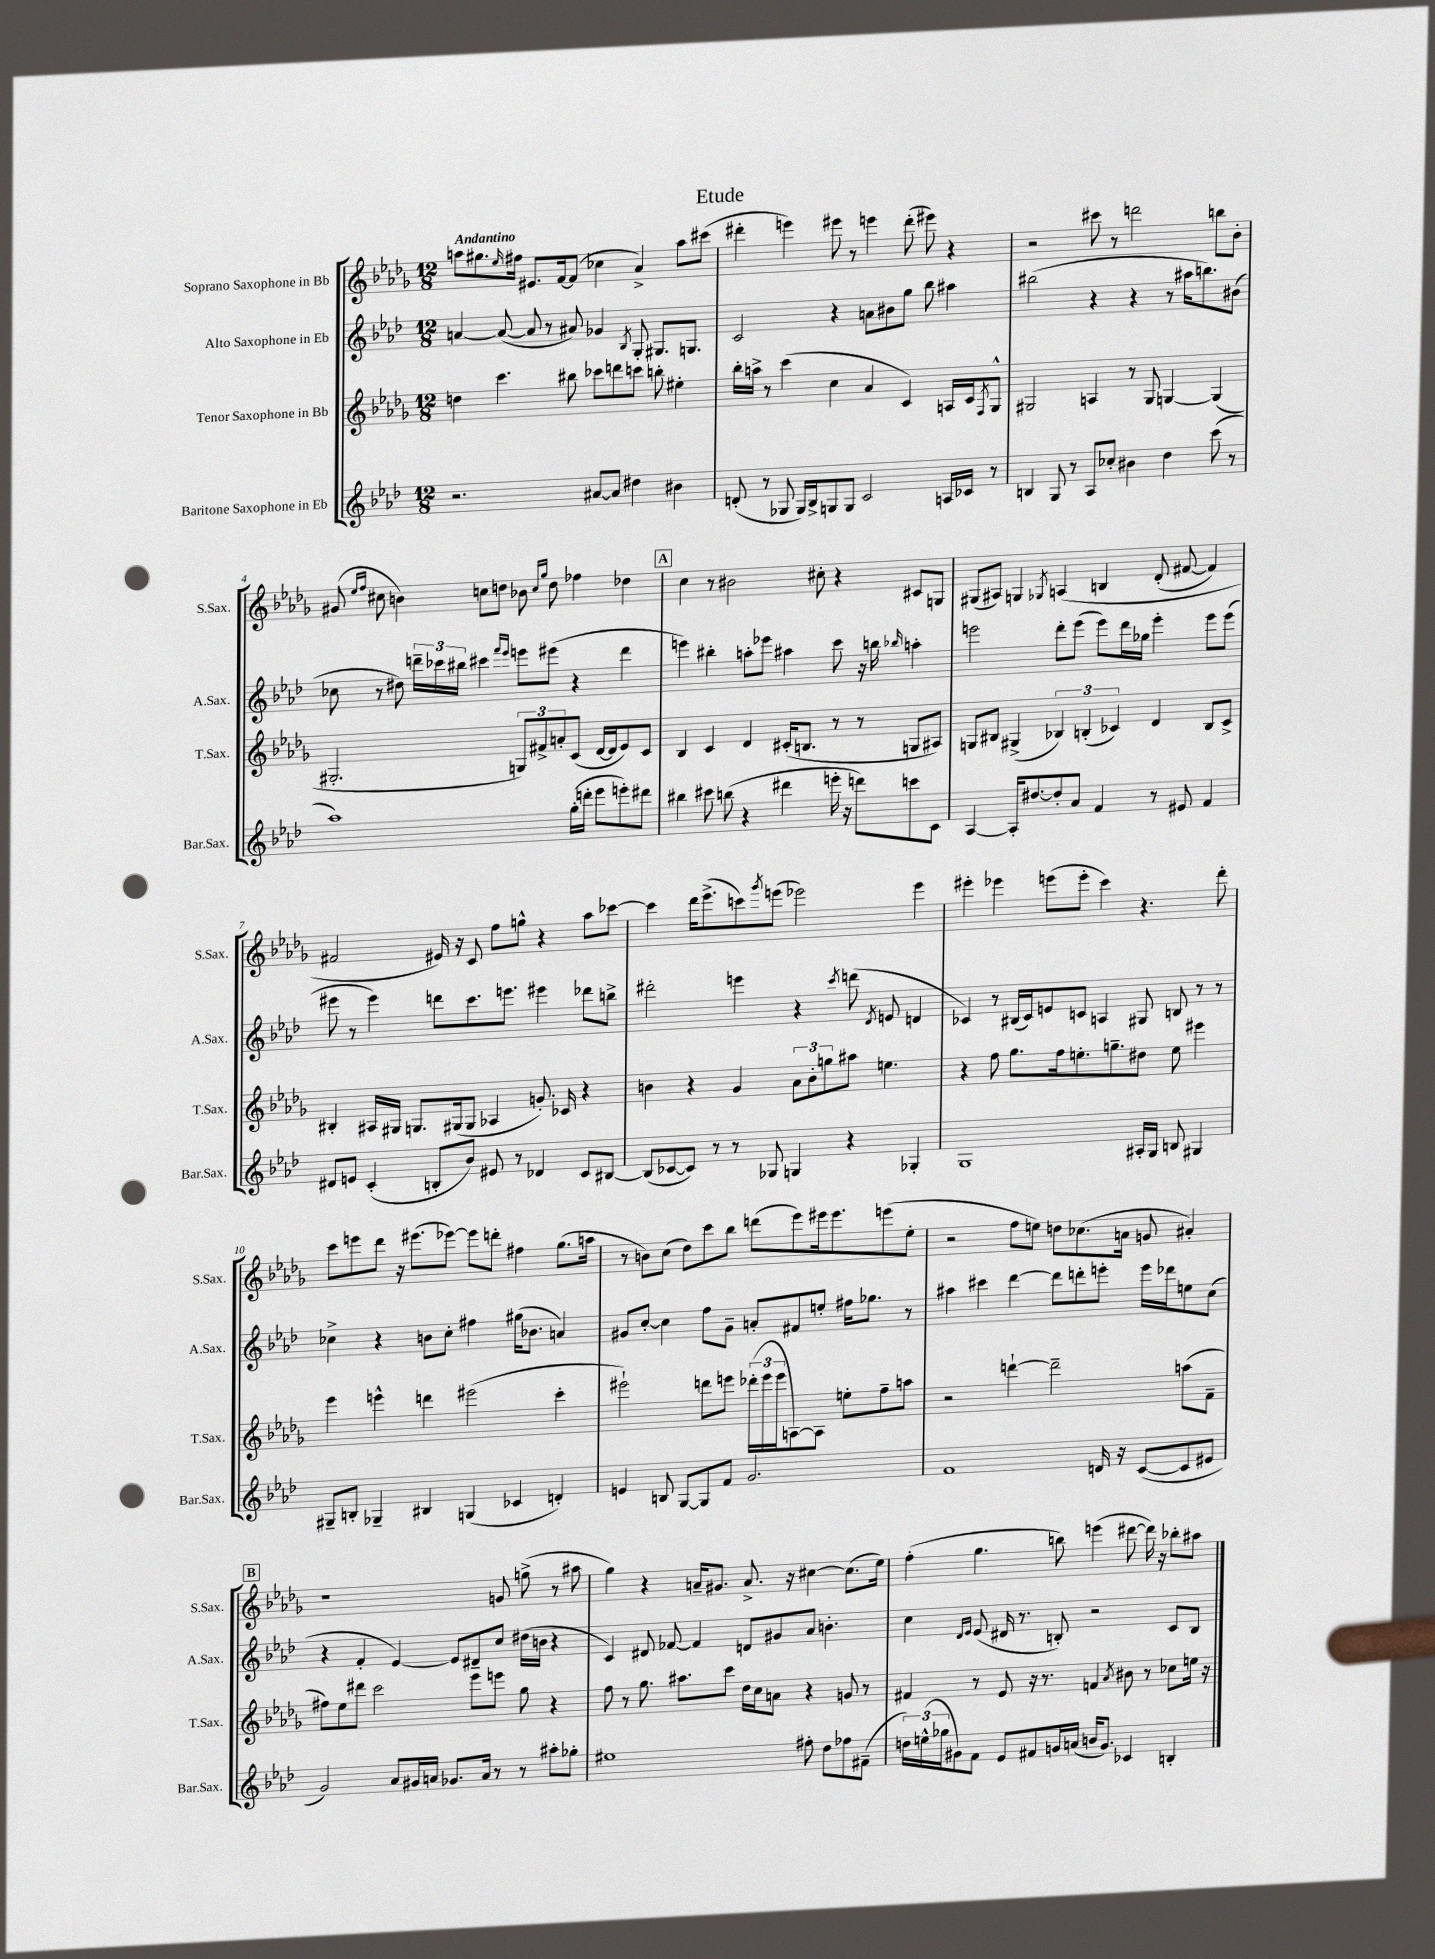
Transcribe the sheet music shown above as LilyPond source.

\header { title = "Etude" }
<<
\new StaffGroup <<
\new Staff = "s0" \with { instrumentName = "Soprano Saxophone in Bb" shortInstrumentName = "S.Sax." } {
    \clef treble \key des \major \numericTimeSignature \time 12/8 \tempo "Andantino"
    a''8 gis''8. \grace { ees''16 } fis''16 eis'8. f'16~ f'8( ces''4 aes'4->) a''8 cis'''8( |
    dis'''4-. e'''4) eis'''8 r8 e'''4 dis'''8-.( eis'''8) r4 |
    r2 cis'''8 r8 d'''2 b''8 bes'8-. |
    gis'8( \grace { ees''16 f''16 } cis''8 b'4) c''8 d''8 bes'8 \grace { c''16 ges''16 } d''8 fes''4 des''4 |
    \mark \markup { \box "A" } c''4 r8 bis'2 cis''8-. r4 cis'8 g8 |
    gis8( ais8) g4 \acciaccatura { ges8 } a4\( b4 des'8-.( fis'8~ fis'4) |
    fis'2 eis'16\) r16 c'8 f''8 g''8-^ r4 aes''8 ces'''8~ |
    ces'''4 des'''16 ees'''8.->( c'''8) \acciaccatura { ges'''8 } e'''8( ees'''2) ees'''4 |
    eis'''4-. ees'''4 e'''8( e'''8-. c'''4) r4. des'''8-. |
    c'''8 e'''8 des'''8 r16 eis'''8.( ees'''8~) ees'''8 d'''8-. fis''4 ges''8.( a''16 |
    r8 b'8) c''8( des''8) c'''8 bes''8 d'''8( ees'''8) eis'''16 eis'''8. e'''8( ees''8-. |
    r2 f''8 e''8) d''8 ces''8.( a'16 g'8 ais'4-.) |
    \mark \markup { \box "B" } r1 g'8 g''8->( r8 ais''8 |
    ges''4) r4 a'16-- gis'8. a'8.-> r16 cis''4~ cis''8.( ees''16) |
    f''4-.( ges''4. b''8) e'''4( dis'''8~ dis'''16) r16 bes''8-. ais''8 \bar "|." |
}
\new Staff = "s1" \with { instrumentName = "Alto Saxophone in Eb" shortInstrumentName = "A.Sax." } {
    \clef treble \key aes \major \numericTimeSignature \time 12/8
    a'4~ a'8~( a'8 r8 ais'8) ges'4 \acciaccatura { bes8 } g8-. gis8. g8. |
    c'2 r4 a'8 bis'8 g''8 bes''8 ais''4 |
    bis''2( r4 r4 r8 ais''16 b''8.) bis'8( |
    ces''8 r8 dis''8) \tuplet 3/2 { d'''16-- ces'''16 bis''16 } cis'''4 \grace { f'''16 ees'''16 } e'''8 eis'''8( r4 d'''4 |
    \mark \markup { \box "A" } e'''4) bis''4-. a''8-. ees'''8 ais''4 c'''8 r16 b''16 \grace { bes''16 } a''4-. |
    e'''2 des'''8-. e'''8( e'''8) des'''16 ges''16 e'''4-. e'''8 e'''8( |
    eis'''8 r8 eis'''4) d'''8 c'''8. e'''8. eis'''4 des'''8 b''8-> |
    dis'''2-. e'''4 r4 \acciaccatura { c'''8 } d'''8( \acciaccatura { des'8 } e'8 d'4 |
    ces'4) r8 bis16( ces'16) e'8 c'8 a4 gis8 b8 r8 r8 |
    ces''4-> r4 b'8 ces''8-. fis''4 gis''16( bes'8. a'4) |
    gis'8 c''8~-. c''4 f''8 gis'8-- a'8-. fis'8 e''8-. fis''16 ges''8. r8 |
    ais''4 cis'''4 des'''4~ des'''8 d'''8-. e'''8-. e'''16 des'''16 e''8 c''8( |
    \mark \markup { \box "B" } r4 f'4-. ees'4~) ees'8 dis'8-- c''8 dis''16( b'16 r4 |
    c'4) dis'8 fes'8~ fes'4 d'8 gis'8 aes'8 b'4.-. |
    c''4 \grace { des'16 ees'16 } ees'8( dis'16 r8. b8-.) r2 c'8 b8 \bar "|." |
}
\new Staff = "s2" \with { instrumentName = "Tenor Saxophone in Bb" shortInstrumentName = "T.Sax." } {
    \clef treble \key des \major \numericTimeSignature \time 12/8
    d''4 c'''4. bis''8 ces'''8 d'''8 c'''8 b''8-. eis''4-. |
    bes''16-. a''16-> r8 c'''4( c''4 aes'4 c'4) a16 c'16 \acciaccatura { f8 } ges8-^ |
    gis2 a4 r8 gis8 g4~ g4( |
    gis2.-. \tuplet 3/2 { g8) fis'8-> a'8-. } c'8( des'16~ des'16 ees'8) c'8 |
    \mark \markup { \box "A" } bes4 c'4 des'4 cis'16-.( b8. r8 r8 g8 ais8) |
    g8 bis8 gis4->( \tuplet 3/2 { bes4) b4-.( ces'4) } des'4 b8 ces'8-> |
    bis4-. ais16 gis16 g8. gis16( gis8 aes4 g'8.-.) ces'16 r4 |
    b'4 r4 ges'4 \tuplet 3/2 { aes'8 b'8-. g''8 } ais''8 e''4. |
    r4 f''8 ges''8. f''16 e''8.-. g''8.-- dis''8 e''8 eis'''4 |
    ees'''4 e'''4-^ d'''4 eis'''2( c'''4-. |
    eis'''2-!) d'''8 e'''8 \tuplet 3/2 { des'''16-.( e'''16 e'''16 } a8~) a8 e''8-. f''8-- a''8 |
    r2 d'''4~-! d'''2-- a''8( f'8-- |
    \mark \markup { \box "B" } fis''8) ees''8 dis'''8 c'''2 ees'''8 e'''8 ges''8 r4 |
    f''8 r8 ges''8. ais''8. c'''8 des''16 c''16 a'8 r4 g'8 r8 |
    fis'4 r8 ees'8 r16 r8. f'4 \acciaccatura { aes'8 } bis'8 r8 ces''8 e''16 r16 \bar "|." |
}
\new Staff = "s3" \with { instrumentName = "Baritone Saxophone in Eb" shortInstrumentName = "Bar.Sax." } {
    \clef treble \key aes \major \numericTimeSignature \time 12/8
    r2. ais'8~ ais'8 dis''4 bis'4 |
    d'8-.( r8 ges8 ges16) bes16-> g8 g8 c'2 a16 ces'16 r8 |
    b4 g8 r8 aes8 ces''8-. bis'4 des''4 c'''8( r8 |
    aes''1) g''16-.( d'''16-. ees'''8 e'''8-.) dis'''8 |
    \mark \markup { \box "A" } bis''4 cis'''8 b''8( r4 dis'''4 e'''16-. r16 d'''8) c'''8 c'8 |
    aes4~ aes16-. dis''8.~ dis''8-. aes'8 f'4 r8 eis'8 f'4 |
    dis'8 e'8 c'4-.( b8-. bes'8) eis'8 r8 des'4 c'8 bis8~ |
    bis8( ces'8~ ces'8) r8 r8 ges8 g4 r4 ges4-. |
    g1 ais16-. g16 b8 gis4 |
    gis8-- b8-. ges4-- bis4 g4( ces'4 d'4-.) |
    e'4 b8 g8~ g8 f'8 g'2. |
    f'1 d'16 r16 c'8~( c'8 eis'8 |
    \mark \markup { \box "B" } g'2) aes'8 gis'16 a'16 ges'8. a'16 r8 r8 ais''8-. ges''8-. |
    eis''1 fis''8-. des''8 fes''8 fis'8--( |
    \tuplet 3/2 { d''16) e''16-^( ges''16 } gis'8) f'8 ees'8 fis'8 g'16 a'16( b'16 g'8.) ces'4 b4-. \bar "|." |
}
>>
>>
